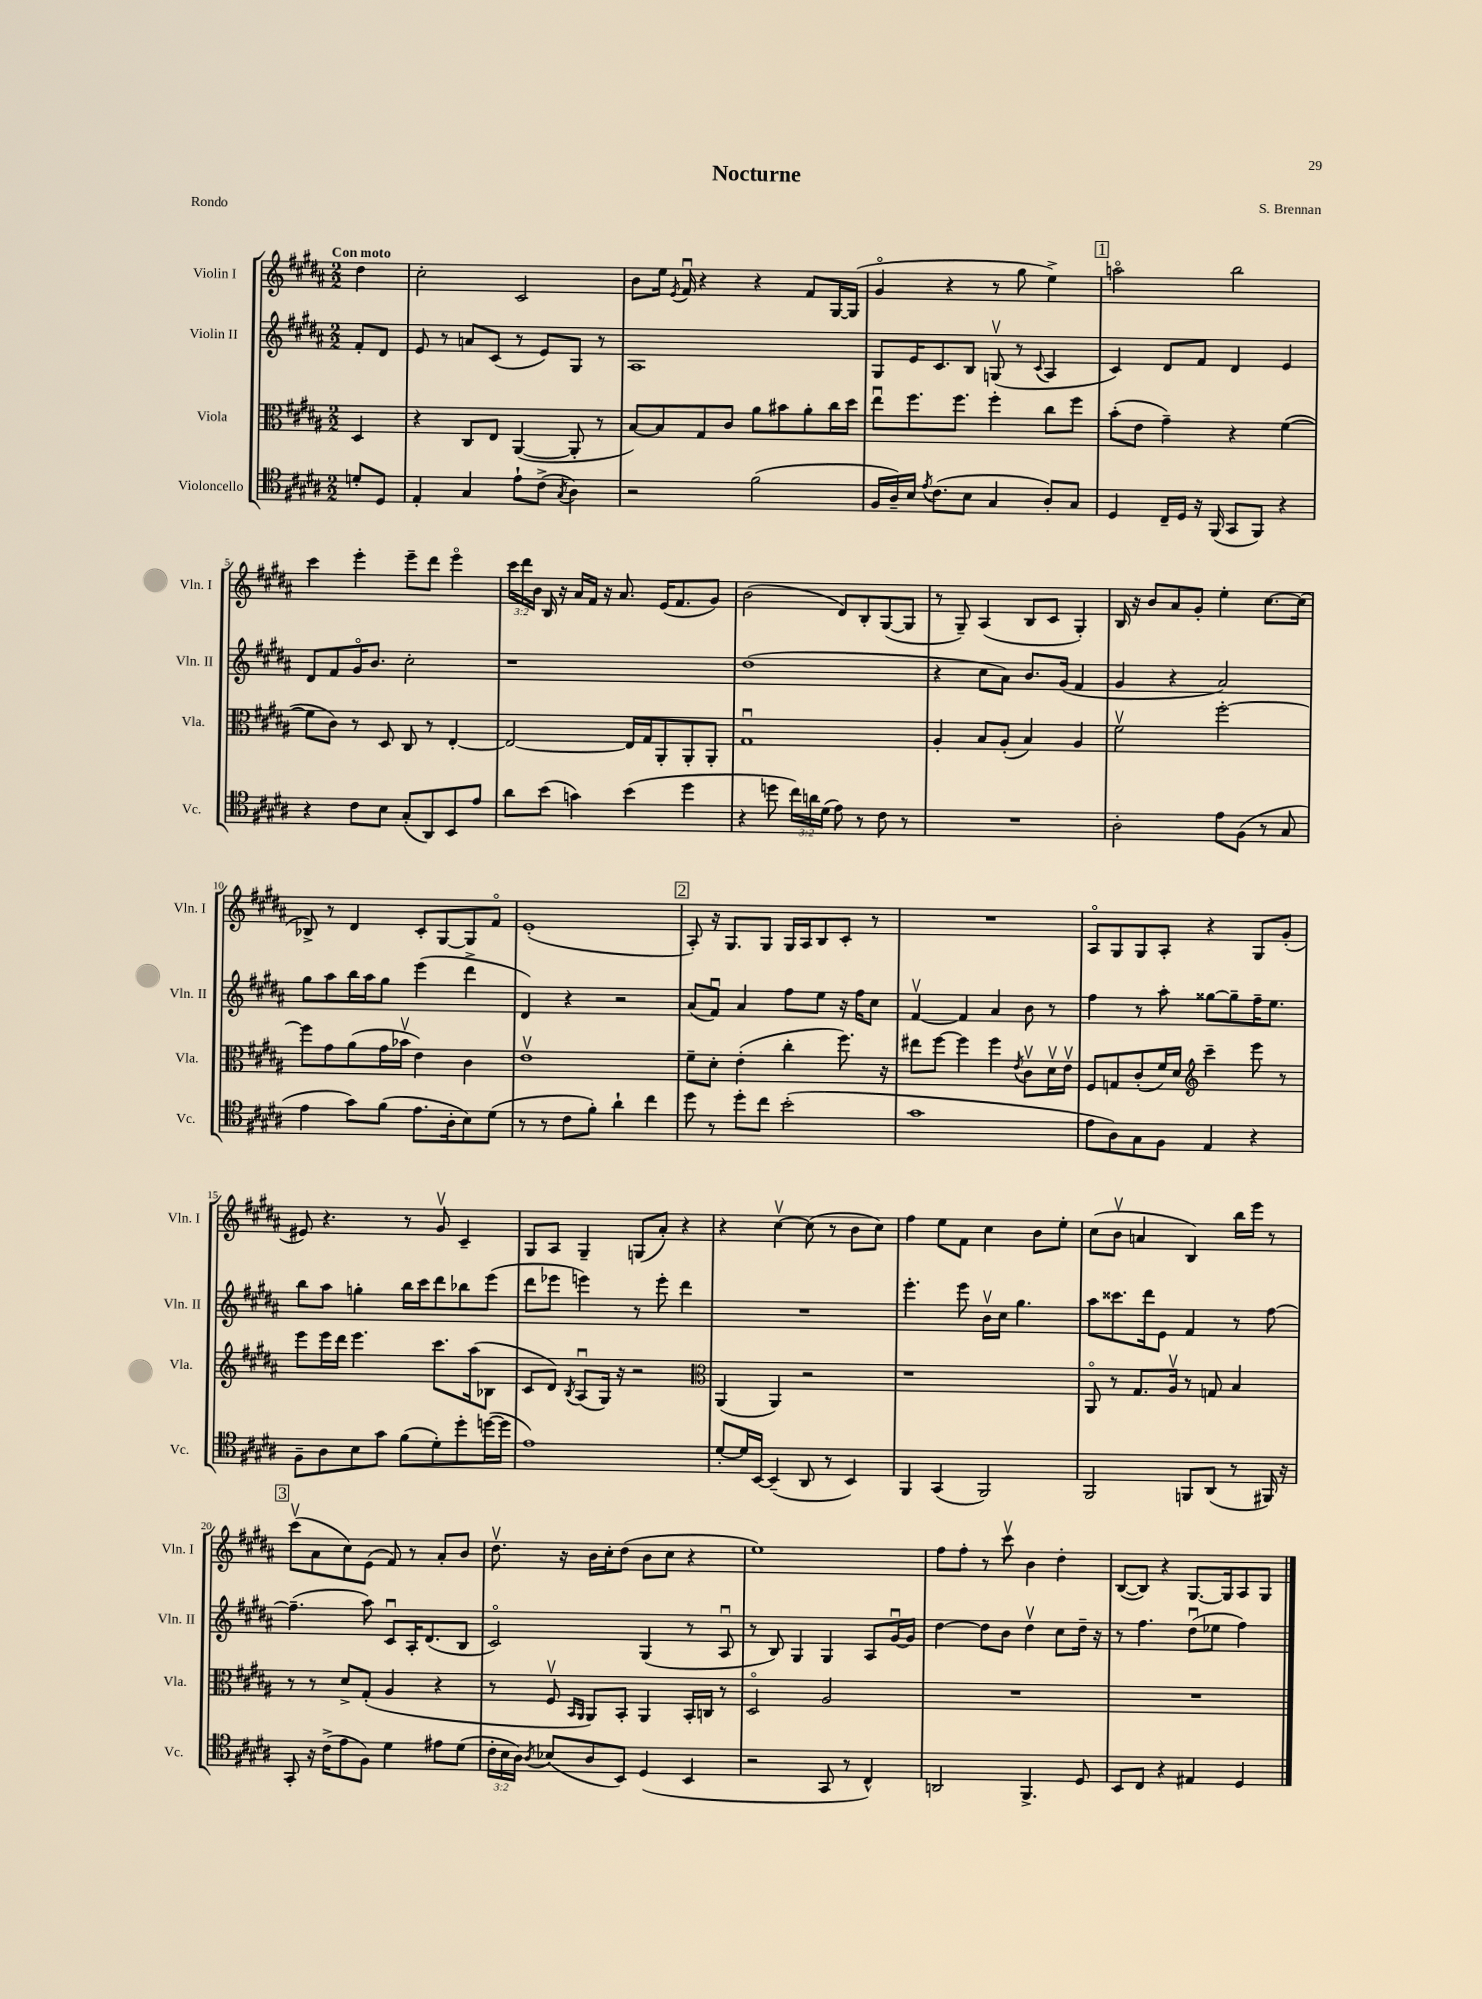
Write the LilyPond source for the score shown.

\header { title = "Nocturne" composer = "S. Brennan" piece = "Rondo" }
<<
\new StaffGroup <<
\new Staff = "s0" \with { instrumentName = "Violin I" shortInstrumentName = "Vln. I" } {
    \clef treble \key b \major \numericTimeSignature \time 2/2 \override Staff.TupletNumber.text = #tuplet-number::calc-fraction-text \partial 4 \tempo "Con moto"
    \autoBeamOff dis''4 |
    cis''2-. cis'2 |
    b'8[ e''16] \acciaccatura { e'8 } fis'16\downbow r4 r4 fis'8[ gis16~ gis16]( |
    gis'4\flageolet r4 r8 gis''8 e''4->) |
    \mark \markup { \box "1" } a''2\flageolet b''2 |
    cis'''4 e'''4-. e'''8[-- dis'''8] e'''4\flageolet |
    \tuplet 3/2 { cis'''16[ dis'''16 b'16] } b16 r16 ais'16[ fis'16] r16 ais'8. e'16[( fis'8. gis'8]) |
    b'2( dis'8[) b8-. gis8~( gis8] |
    r8 gis8--) ais4( b8[ cis'8] gis4-.) |
    b16 r16 b'8[ ais'8 gis'8]-. e''4-. cis''8.[~ cis''16]( |
    bes8->) r8 dis'4 cis'8[-. gis8~ gis8 fis'8]\flageolet |
    e'1-.( |
    \mark \markup { \box "2" } ais8-.) r16 gis8.[ gis8] gis16[ ais16 b8 cis'8]-. r8 |
    R1 |
    ais8[\flageolet gis8 gis8 ais8]-. r4 gis8[ gis'8]-.( |
    eis'8) r4. r8 gis'8\upbow cis'4-- |
    gis8[ ais8] gis4-- g8[( ais'8]-.) r4 |
    r4 cis''4~\upbow cis''8( r8 b'8[ cis''8]) |
    fis''4 e''8[ fis'8] cis''4 b'8[ e''8]-. |
    cis''8[( b'8]\upbow a'4 b4) b''16[ e'''16] r8 |
    \mark \markup { \box "3" } cis'''8[\upbow( ais'8 cis''8) e'8]( fis'8) r8 ais'8[-. b'8] |
    dis''8.\upbow r16 b'16[ cis''16-. dis''8]( b'8[ cis''8] r4 |
    e''1) |
    fis''8[ fis''8]-. r8 cis'''8\upbow b'4 dis''4-. |
    b8[~( b8]) r4 gis8.[~ gis16 ais8 gis8] \bar "|." |
}
\new Staff = "s1" \with { instrumentName = "Violin II" shortInstrumentName = "Vln. II" } {
    \clef treble \key b \major \numericTimeSignature \time 2/2 \partial 4
    \autoBeamOff fis'8[-. dis'8] |
    e'8 r8 a'8[ cis'8]( r8 e'8[) gis8] r8 |
    ais1 |
    gis8[ e'16 cis'8. b8] g8\upbow( r8 \appoggiatura { cis'8 } ais4 |
    \mark \markup { \box "1" } cis'4) dis'8[ fis'8] dis'4 e'4 |
    dis'8[ fis'8 gis'16\flageolet b'8.] cis''2-. |
    r1 |
    dis''1( |
    r4 cis''8[ ais'8]) b'8.[ gis'16]( fis'4 |
    gis'4 r4 ais'2) |
    gis''8[ ais''8 b''16 ais''16 gis''8] e'''4( dis'''4-> |
    dis'4) r4 r2 |
    \mark \markup { \box "2" } ais'8[( fis'8]\downbow) ais'4 fis''8[ e''8] r16 fis''16[ cis''8] |
    fis'4~\upbow fis'4 ais'4 b'8 r8 |
    fis''4 r8 ais''8-. gisis''8[~ gisis''8-- fis''16-- e''8.] |
    b''8[ ais''8] g''4-. b''16[ cis'''16 dis'''8 bes''8 e'''8]( |
    dis'''8[ ees'''8] e'''4) r8 e'''8-. dis'''4 |
    R1 |
    e'''4.-. e'''8 b'16[\upbow cis''16] gis''4. |
    ais''8[ cisis'''8. dis'''16 e'8] fis'4 r8 fis''8~ |
    \mark \markup { \box "3" } fis''4.--( ais''8) cis'8[\downbow ais16-. dis'8.( b8] |
    cis'2\flageolet) gis4( r8 ais8\downbow |
    r8 b8) gis4 gis4 ais8[ gis'16~\downbow gis'16] |
    dis''4~ dis''8[ b'8] dis''4\upbow cis''8[ dis''16]-- r16 |
    r8 fis''4. dis''8[\downbow( ees''8] fis''4) \bar "|." |
}
\new Staff = "s2" \with { instrumentName = "Viola" shortInstrumentName = "Vla." } {
    \clef alto \key b \major \numericTimeSignature \time 2/2 \partial 4
    \autoBeamOff dis4 |
    r4 cis8[ e8] ais,4~( ais,8-. r8 |
    b8[~) b8 gis8 cis'8] ais'8[ bis'8 ais'8-. cis''16 dis''16] |
    e''8[\downbow fis''8. fis''8.] fis''4-. cis''8[ fis''8] |
    \mark \markup { \box "1" } b'8[-.( e'8] gis'4--) r4 fis'4~( |
    fis'8[ cis'8]) r8 dis8 cis8 r8 e4~-. |
    e2~ e16[ gis16 ais,8-. ais,8-. ais,8]-. |
    gis1\downbow |
    ais4-. b8[ ais8]-.( b4) ais4 |
    fis'2\upbow fis''2~-. |
    fis''8[ gis'8 ais'8( gis'16 bes'16]\upbow e'4) cis'4 |
    e'1\upbow |
    \mark \markup { \box "2" } fis'8[-- dis'8]-. e'4-.( cis''4-. fis''8.) r16 |
    eis''8[ fis''8]~ fis''4 fis''4 \acciaccatura { e'8 } cis'8[\upbow dis'16\upbow e'16]\upbow |
    fis8[ g8 cis'8-.( fis'16) dis'16] \clef treble cis'''4-- e'''8 r8 |
    e'''8[ e'''16 dis'''16] e'''4. cis'''8.[ ais''16( bes8] |
    cis'8[ dis'8]) \acciaccatura { b8 } ais8[\downbow( gis16]) r16 r2 |
    \clef alto ais,4( ais,4) r2 |
    r1 |
    ais,8\flageolet r8 gis8.[ ais16]\upbow r8 g8 b4 |
    \mark \markup { \box "3" } r8 r8 dis'8[-> gis8]-.( ais4 r4 |
    r8 fis8\upbow \grace { b,16[ ais,16] } ais,8[) b,8]-. ais,4 b,16[-. c16] r8 |
    dis2\flageolet ais2 |
    R1 |
    R1 \bar "|." |
}
\new Staff = "s3" \with { instrumentName = "Violoncello" shortInstrumentName = "Vc." } {
    \clef tenor \key b \major \numericTimeSignature \time 2/2 \override Staff.TupletNumber.text = #tuplet-number::calc-fraction-text \partial 4
    \autoBeamOff d'8[-. dis8] |
    e4-. gis4 e'8[-! cis'8]->( \acciaccatura { gis8 } ais4) |
    r2 fis'2( |
    fis16[ ais16--) b16] \acciaccatura { e'8 } cis'8.[( b8] gis4 ais8[-.) gis8] |
    \mark \markup { \box "1" } dis4 cis16[-- dis16] r16 fis,16( gis,8[ fis,8]) r4 |
    r4 cis'8[ b8] gis8[-.( ais,8) b,8 e'8] |
    ais'8[ b'8]( g'4) b'4( dis''4 |
    r4 d''8 \tuplet 3/2 { cis''16[) a'16 dis'16]( } e'8) r8 cis'8 r8 |
    R1 |
    ais2-. e'8[ fis8]( r8 gis8 |
    e'4 gis'8[) fis'8]( e'8.[ ais16-. b8) dis'8]( |
    r8 r8 cis'8[ fis'8]-.) ais'4-! cis''4 |
    \mark \markup { \box "2" } dis''8 r8 dis''8[-. cis''8] b'2-.( |
    gis'1 |
    e'8[ ais8) gis8 fis8] e4 r4 |
    fis8[-- ais8 b8 gis'8] fis'8[( dis'8-.) dis''8-. d''16~( d''16] |
    e'1) |
    dis'8[~-. dis'16 b,16]~ b,4--( ais,8 r8 b,4) |
    fis,4 gis,4( fis,2) |
    fis,2 f,8[ ais,8]( r8 fis,16) r16 |
    \mark \markup { \box "3" } gis,8-. r16 cis'16[->( e'8 fis8]) dis'4 eis'8[ dis'8]( |
    \tuplet 3/2 { cis'16[-. b16 ais16]) } \acciaccatura { ais8 } bes8[( ais8 b,8]) dis4( b,4 |
    r2 gis,8 r8 cis4-^) |
    a,2 fis,4.-> dis8 |
    b,8[ cis8] r4 eis4 dis4 \bar "|." |
}
>>
>>
